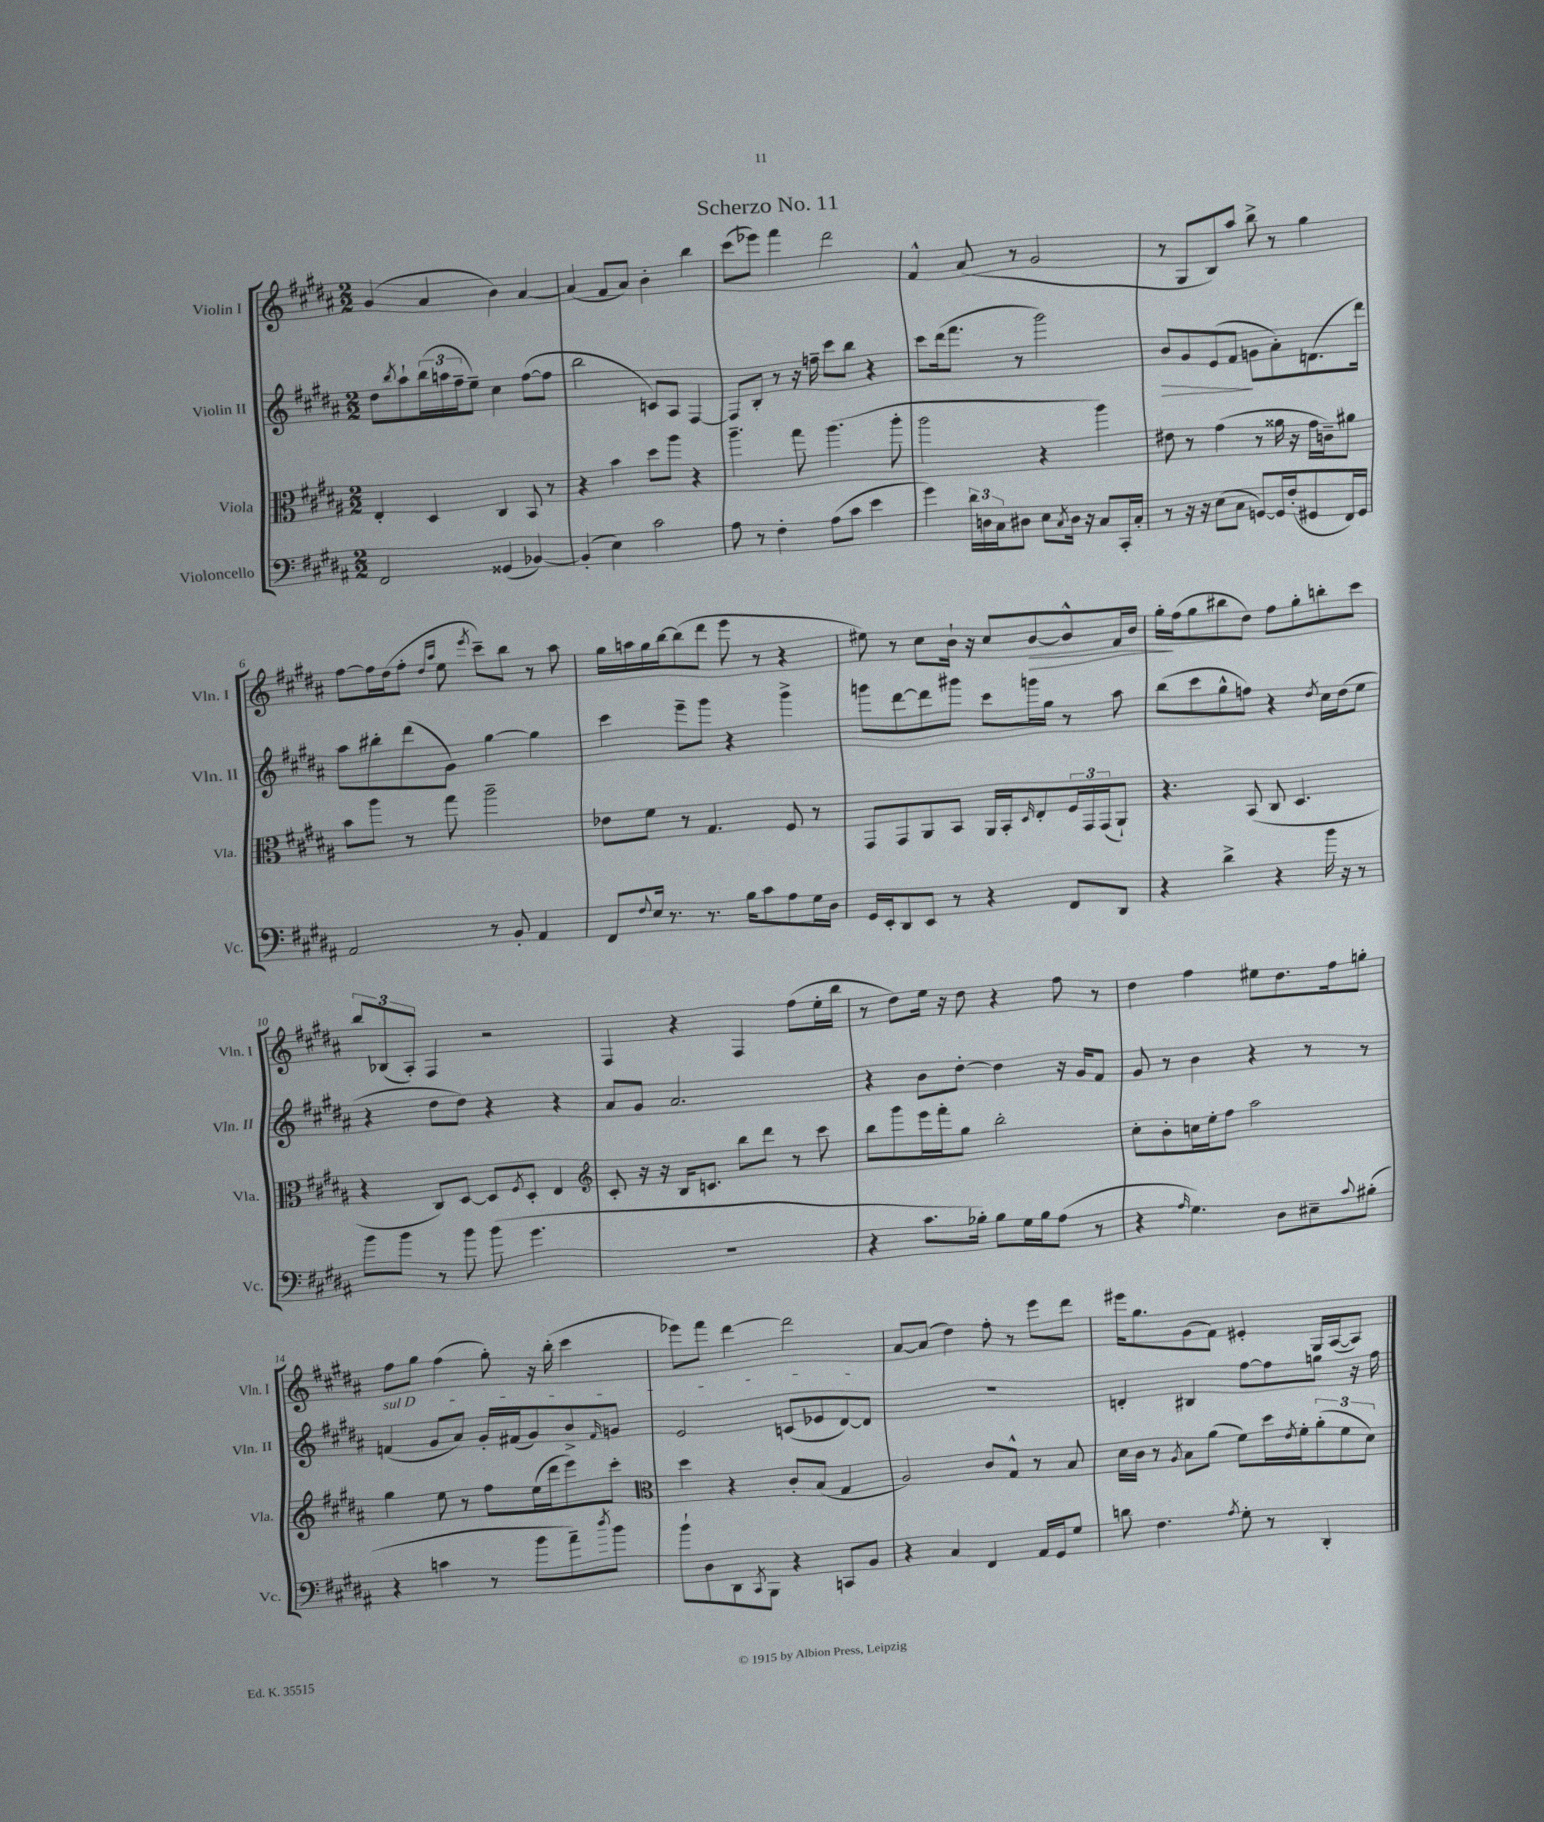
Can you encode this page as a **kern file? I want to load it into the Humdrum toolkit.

**kern	**kern	**kern	**kern
*staff4	*staff3	*staff2	*staff1
*clefF4	*clefC3	*clefG2	*clefG2
*k[f#c#g#d#a#]	*k[f#c#g#d#a#]	*k[f#c#g#d#a#]	*k[f#c#g#d#a#]
*M2/2	*M2/2	*M2/2	*M2/2
2FF#	4E'	8dd#	(4g#
.	.	8qbb	.
.	.	8aa#`	.
.	4D#	(24bb	4a#
.	.	24aa	.
.	.	24ff#~	.
.	.	8ee~)	.
(4GG##	4C#	4cc#	4b)
[4BB-)	8BB	([8ff#	[4a#
.	8r	8ff#]	.
=	=	=	=
(4BB-']	4r	2bb	(4a#]
4E)	4b	.	8f#
.	.	.	8a#)
2c#	8dd#	8c)	4b'
.	8aa#	8A#	.
.	4r	[4F#	4bb
=	=	=	=
8A#	4.aa#~	8F#]	(8ccc#
8r	.	8B'	8eee-)
4F#'	.	8r	4fff#
.	8gg#	16r	.
.	.	16ff~	.
(8A#	(4.aa#	8ccc#	2ddd#
8c#	.	8bb	.
4e	.	4r	.
.	8aa#'	.	.
=	=	=	=
4g#)	2aa#	8ccc#	4f#^^
.	.	(16ddd#	.
.	.	8.fff#	.
24d#	.	.	(8a#
24D	.	.	.
24C#	.	.	.
8D#	.	8r	8r
8E	4r	2ggg#)	2g#
8qC#	.	.	.
16D#	.	.	.
16r	.	.	.
8C#	4aa#)	.	.
16CC#'	.	.	.
16C#'	.	.	.
=	=	=	=
8r	8e#	8b	8r
16r	8r	8g#	8G#
16r	.	.	.
(8E	(4g#	(8e	8B)
8C#	.	8f#	8aa#
[8GG)	8r	8g	8bb^
16GG]	16a##	8a#')	8r
(16F#'	16r	.	.
8GG#	16g#	(8.d	4gg#
.	16c~)	.	.
16FF#)	8a#	.	.
16GG#	.	16ddd#)	.
=	=	=	=
2AA#	8b	8aa#	[8ff#
.	8aa#	8bb#'	16ff#]
.	.	.	(16dd#
.	8r	(8ddd#	8ff#'
.	.	.	16qqdd#
.	.	.	16qqaa#
.	8gg#	8g#)	8ee
.	.	.	8qeee
8r	2aa#~	[4gg#	8ccc#~)
8BB'	.	.	8bb
4AA#	.	4gg#]	8r
.	.	.	8aa#
=	=	=	=
8FF#	8e-	4ccc#	16gg#
.	.	.	16aa
8qqF#	.	.	.
16E	8f#	.	16gg#
8.r	.	.	[16bb
.	8r	8eee~	(8bb]
8.r	4.G#	8ggg#	8ddd#
.	.	4r	8eee
16B	.	.	.
8c#	.	.	8r
8A#	8F#	4ggg#^	4r
16G#	8r	.	.
16D#	.	.	.
=	=	=	=
16GG#	8GG#	8ggg	8ee#)
16EE'	.	.	.
8DD#	8GG#	[8ddd#	8r
8EE	8AA#	8ddd#]	8cc#
8r	8BB	8ggg#	16b`
.	.	.	16r
4r	16AA#	8ccc#	8cc#
.	16BB'	.	.
.	16qqD#	.	.
.	8E'	16ggg	[8b
.	.	16gg#	.
8FF#	24F#	8r	8b^^]
.	24GG#	.	.
.	(24GG#	.	.
8DD#	8AA#`)	8aa#	16f#
.	.	.	16b
=	=	=	=
4r	4.r	(8bb	16gg#'
.	.	.	(16ff#
.	.	8ccc#	8gg#
4d#^	.	8gg#^^	8bb#
.	(8BB	8ff)	8dd#)
4r	8C#	4r	8ff#
.	4.D#	.	8gg#'
.	.	8qdd#	.
16b	.	16cc#	8bb'
16r	.	(16dd#	.
8r	.	8ee	8ccc#
=	=	=	=
8b	4r	4r	12bb
.	.	.	(12B-
8b	.	.	.
.	.	.	12A#')
8r	8C#)	8dd#	4F#
8b	[8D#	8dd#)	.
(8b	8D#]	4r	2r
.	8qF#	.	.
4.g#	8D#'	.	.
.	4E	4r	.
=	=	=	=
*	*clefG2	*	*
1r	8c#'	8a#	4F#
.	16r	8g#	.
.	16r	.	.
.	16B	2.a#	4r
.	8.c	.	.
.	8bb	.	4F#
.	8ddd#	.	.
.	8r	.	(8ff#
.	8ccc#	.	16ee'
.	.	.	16bb
=	=	=	=
4r	8bb	4r	8r
.	8ggg#	.	8dd#)
8.c#	16eee	8b	16ee
.	16fff#'	.	16r
.	8gg#	[8dd#'	8dd#
16B-')	.	.	.
8B-	2bb'	4dd#]	4r
16G#	.	.	.
16B-	.	.	.
(8A#	.	16r	8ff#
.	.	16g#	.
8r	.	8f#	8r
=	=	=	=
4r	8cc#'	8g#	4dd#
.	8b'	8r	.
16qqA#	.	.	.
4.G#)	16cc	4b	4ff#
.	16ee'	.	.
.	8ff#	.	.
.	2aa#	4r	8ee#
8D#	.	.	8.dd#
8E#~	.	8r	.
.	.	.	16ff#
8qqc#	.	.	.
(8B#'	.	8r	8gg'
=	=	=	=
4r	4gg#	(4f	8ff#
.	.	.	8gg#
4c	8ee	8g#	(4ff#
.	8r	8a#)	.
8r	8ff#	16g#'	8gg#')
.	.	(16f#	.
8b	(16ee	8g#)	16r
.	16ddd#	.	(16bb'
8a#~)	8eee)	8b^	4ccc#
8qdd#	.	16qqf#	.
8b	8ccc#'	8g	.
=	=	=	=
*	*clefC3	*	*
8b`	4dd#	2e	8eee-)
8D#	.	.	8fff#
8DD#	4r	.	[4ddd#
8qCC#	.	.	.
8BBB	.	.	.
4r	8c#'	(8c	2ddd#]
.	(8B	8e-	.
8CC	4G#	[8d#)	.
8BB	.	8d#]	.
=	=	=	=
4r	2A#)	1r	[8a#
.	.	.	(8a#]
4C#	.	.	4dd#)
4FF#	8c#	.	8ff#'
.	8G#^^	.	8r
16AA#	8r	.	8eee
16GG#	.	.	.
8G#	8B	.	8ddd#
=	=	=	=
8d	16d#	4d'	16eee#
.	16c#	.	8.gg#
4.F#	8r	.	.
.	8qA#	.	.
.	8B	4B#	(8g#
.	(8a#	.	8f#)
8qA#	.	.	.
8G#'	8f#)	[8ff#	4e#'
8r	16dd#	8ff#]	.
.	8qe	.	.
.	16f#'	.	.
4DD#'	(12a#'	8gg	16G#
.	.	.	([16A#
.	12f#	.	.
.	.	16r	8A#])
.	12d#)	.	.
.	.	16ff#	.
==	==	==	==
*-	*-	*-	*-
